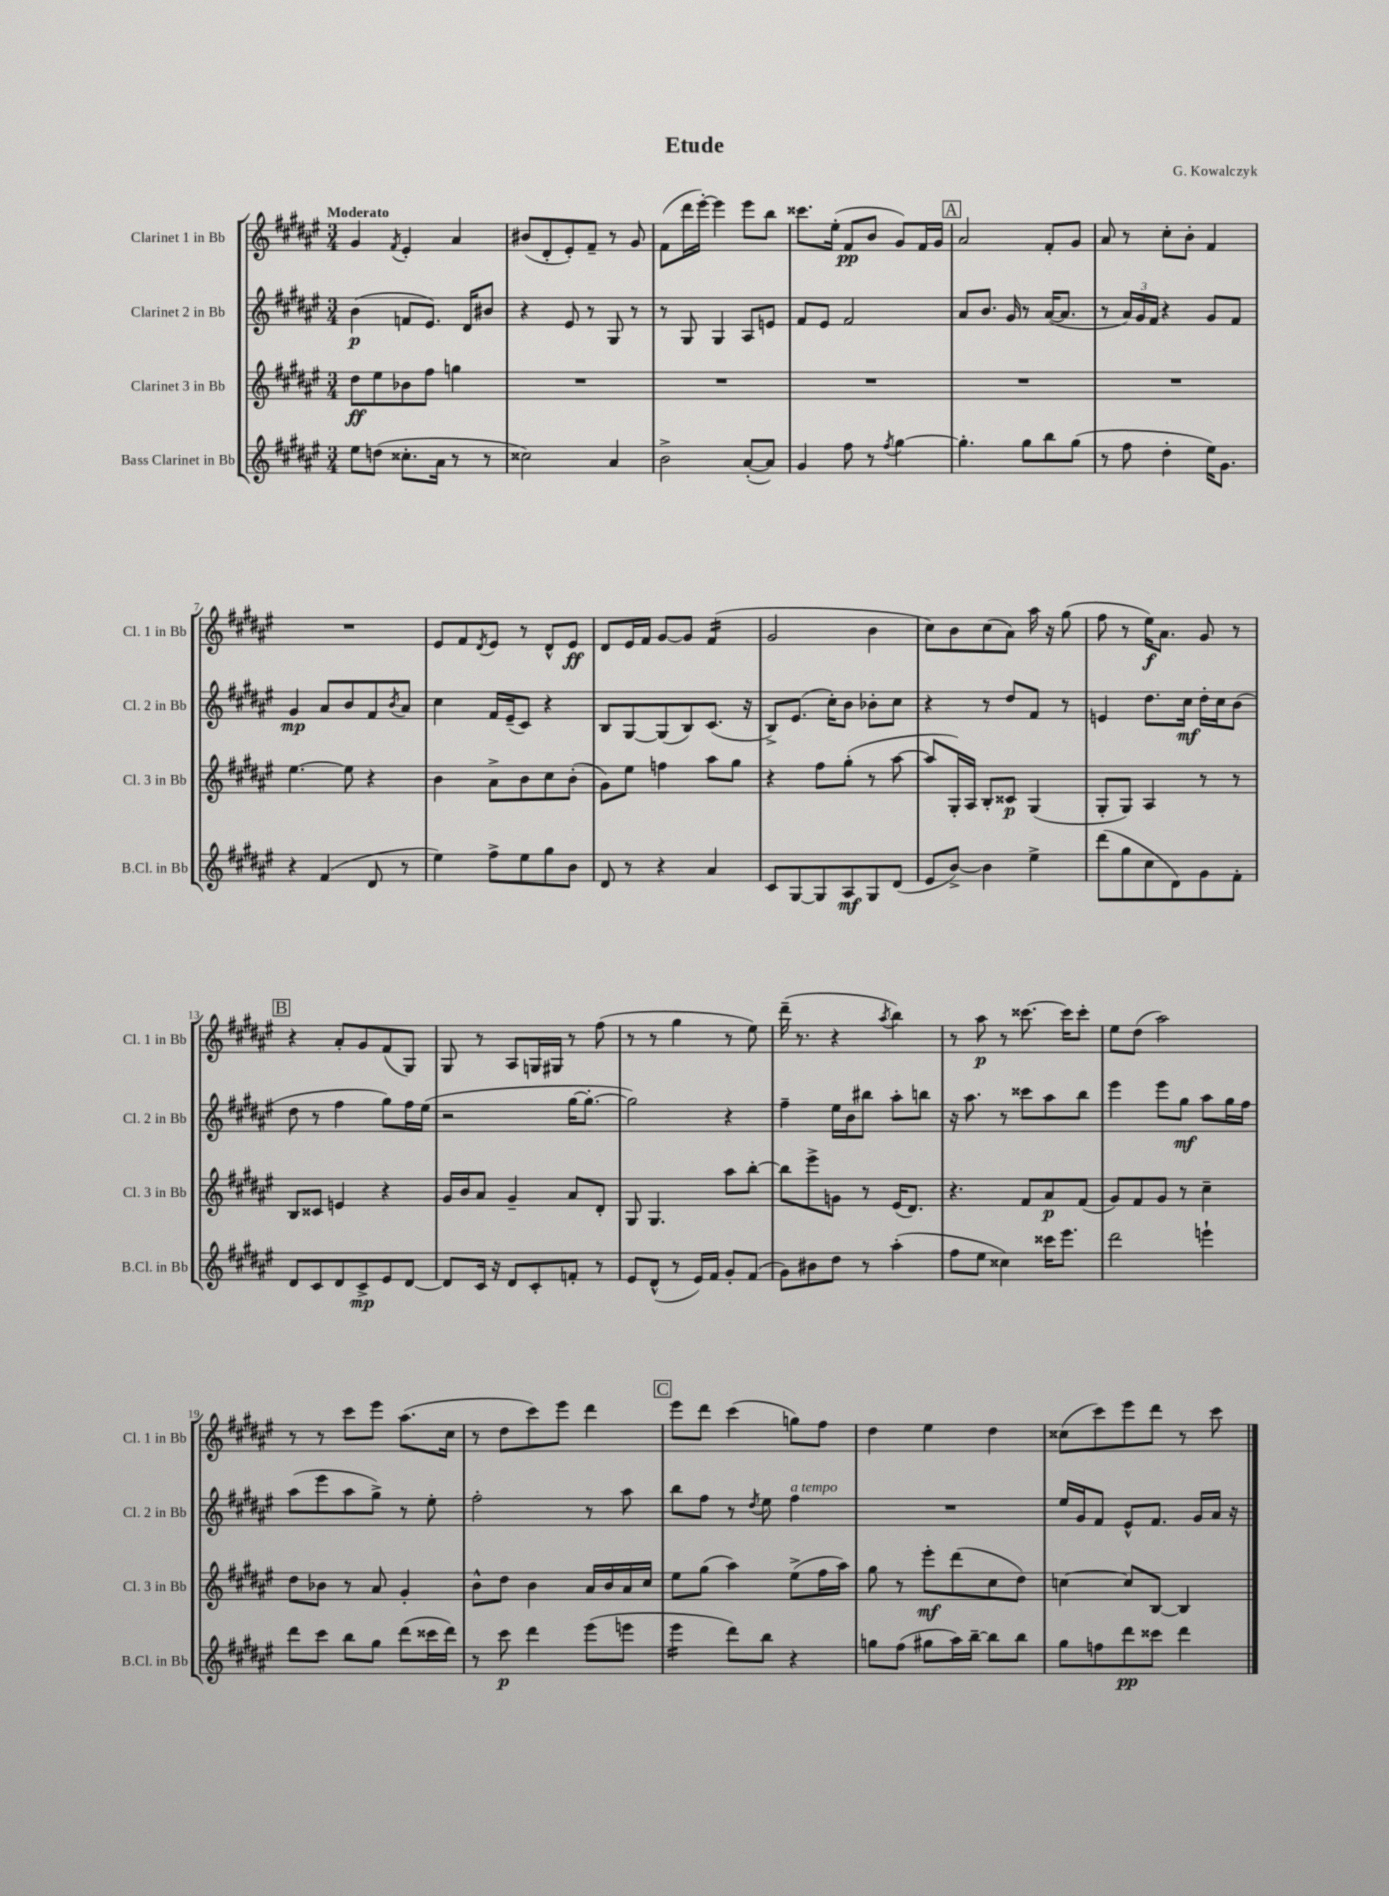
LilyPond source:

\header { title = "Etude" composer = "G. Kowalczyk" }
<<
\new StaffGroup <<
\new Staff = "s0" \with { instrumentName = "Clarinet 1 in Bb" shortInstrumentName = "Cl. 1 in Bb" } {
    \clef treble \key fis \major \numericTimeSignature \time 3/4 \tempo "Moderato"
    gis'4 \acciaccatura { fis'8 } eis'4-. ais'4 |
    bis'8( dis'8-. eis'8-.) fis'8-- r8 gis'8 |
    fis'8( dis'''16 eis'''16~-.) eis'''4 eis'''8 b''8 |
    cisis'''8. eis''16-.( fis'8\pp b'8 gis'8) fis'16 gis'16 |
    \mark \markup { \box "A" } ais'2 fis'8-. gis'8 |
    ais'8 r8 cis''8-. b'8-. fis'4 |
    R2. |
    eis'8 fis'8 \acciaccatura { dis'8 } eis'8 r8 dis'8-^ eis'8\ff |
    dis'8 eis'16 fis'16 gis'8~ gis'8 fis'4:16( |
    gis'2 b'4 |
    cis''8) b'8 cis''8( ais'8) ais''16 r16 gis''8( |
    fis''8 r8 eis''16\f) ais'8. gis'8 r8 |
    \mark \markup { \box "B" } r4 ais'8-. gis'8 fis'8( gis8) |
    gis8 r8 ais8 g16 gis16 r8 fis''8( |
    r8 r8 gis''4 r8 eis''8) |
    dis'''16--( r8. r4 \acciaccatura { ais''8 } b''4) |
    r8 ais''8\p r8 cisis'''8.~ cisis'''16 cisis'''8-. |
    eis''8 dis''8( ais''2) |
    r8 r8 cis'''8 eis'''8 ais''8.( cis''16 |
    r8 dis''8 cis'''8) eis'''8 dis'''4 |
    \mark \markup { \box "C" } eis'''8 dis'''8 cis'''4( g''8) fis''8 |
    dis''4 eis''4 dis''4 |
    cisis''8( cis'''8) eis'''8 dis'''8 r8 cis'''8 \bar "|." |
}
\new Staff = "s1" \with { instrumentName = "Clarinet 2 in Bb" shortInstrumentName = "Cl. 2 in Bb" } {
    \clef treble \key fis \major \numericTimeSignature \time 3/4
    b'4\p( f'8 eis'8.) dis'16 bis'8 |
    r4 eis'8 r8 gis8 r8 |
    r8 gis8 gis4 ais8 e'8 |
    fis'8 eis'8 fis'2 |
    \mark \markup { \box "A" } ais'8 b'8. gis'16 r8 ais'16~( ais'8. |
    r8 \tuplet 3/2 { ais'16) gis'16 fis'16 } r4 gis'8 fis'8 |
    gis'4\mp ais'8 b'8 fis'8 \acciaccatura { b'8 } ais'8 |
    cis''4 fis'16 eis'16--( cis'8) r4 |
    b8 gis8~ gis8( b8) cis'8.( r16 |
    b8->) eis'8.( cis''16-.) b'8 bes'8-. cis''8 |
    r4 r8 dis''8 fis'8 r8 |
    e'4 dis''8. cis''16\mf dis''16-. cis''16 b'8( |
    \mark \markup { \box "B" } dis''8 r8 fis''4 gis''8) fis''16 eis''16( |
    r2 gis''16~ gis''8.~-. |
    gis''2) r4 |
    fis''4-- eis''16 b'16 bis''8 ais''8-. b''8 |
    r16 ais''8. r8 cisis'''8 ais''8 b''8 |
    eis'''4 eis'''8 gis''8\mf ais''8 gis''16 fis''16 |
    ais''8( eis'''8 ais''8 gis''8->) r8 eis''8-. |
    fis''2-. r8 ais''8 |
    \mark \markup { \box "C" } b''8 fis''8 r8 \acciaccatura { dis''8 } eis''8 fis''4^\markup { \italic "a tempo" } |
    R2. |
    eis''16 gis'16 fis'8 eis'8-^ fis'8. gis'16 ais'16 r16 \bar "|." |
}
\new Staff = "s2" \with { instrumentName = "Clarinet 3 in Bb" shortInstrumentName = "Cl. 3 in Bb" } {
    \clef treble \key fis \major \numericTimeSignature \time 3/4
    dis''8\ff eis''8 bes'8 fis''8 g''4 |
    R2. |
    R2. |
    R2. |
    \mark \markup { \box "A" } R2. |
    R2. |
    eis''4.~ eis''8 r4 |
    b'4 ais'8-> b'8 cis''8 b'8-.( |
    gis'8) eis''8 f''4 ais''8 gis''8 |
    r4 fis''8 gis''8-.( r8 ais''8~ |
    ais''8 gis16-.) ais16 b8-. cisis'8\p gis4( |
    gis8-. gis8) ais4 r8 r8 |
    \mark \markup { \box "B" } b8 cisis'8 e'4 r4 |
    gis'16 b'16 ais'8 gis'4-- ais'8 dis'8-. |
    gis8 gis4. ais''8 b''8~-. |
    b''8 eis'''8-> g'8 r8 eis'16( dis'8.) |
    r4. fis'8 ais'8\p fis'8( |
    gis'8) fis'8 gis'8 r8 cis''4-- |
    dis''8 bes'8 r8 ais'8 gis'4-. |
    b'8-^ dis''8 b'4 ais'16 b'16 ais'16 cis''16 |
    \mark \markup { \box "C" } eis''8 gis''8( ais''4) eis''8->( fis''16 ais''16) |
    gis''8 r8 eis'''8-.\mf dis'''8( cis''8 dis''8) |
    c''4~ c''8 b8~ b4 \bar "|." |
}
\new Staff = "s3" \with { instrumentName = "Bass Clarinet in Bb" shortInstrumentName = "B.Cl. in Bb" } {
    \clef treble \key fis \major \numericTimeSignature \time 3/4
    eis''8 d''8( cisis''8.-. ais'16 r8 r8 |
    cisis''2) ais'4 |
    b'2-> ais'8~-.( ais'8) |
    gis'4 fis''8 r8 \acciaccatura { fis''8 } gis''4~ |
    \mark \markup { \box "A" } gis''4.-. gis''8 b''8 gis''8( |
    r8 fis''8 dis''4-. eis''16) gis'8. |
    r4 fis'4( dis'8 r8 |
    eis''4) fis''8-> eis''8 gis''8 b'8 |
    dis'8 r8 r4 ais'4 |
    cis'8 gis8~ gis8 ais8\mf gis8 dis'8( |
    eis'8 b'8~->) b'4 eis''4-> |
    dis'''8( gis''8 cis''8 dis'8) gis'8 fis'8-. |
    \mark \markup { \box "B" } dis'8 cis'8 dis'8 cis'8->\mp eis'8 dis'8~ |
    dis'8 cis'16 r16 dis'8 cis'8-. f'8-. r8 |
    eis'8 dis'8-^( r8 eis'16) fis'16 gis'8-. fis'8( |
    gis'8) bis'8 dis''8 r8 ais''4-.( |
    fis''8 eis''8 cisis''4) cisis'''16 eis'''8. |
    dis'''2 e'''4-! |
    dis'''8 cis'''8 b''8 gis''8 dis'''8( cisis'''16 dis'''16) |
    r8 cis'''8\p dis'''4 eis'''8( e'''8 |
    \mark \markup { \box "C" } eis'''4:16 dis'''8) b''8 r4 |
    g''8 fis''8( gis''8 ais''16) b''16~-- b''8 b''8 |
    gis''8 f''8 dis'''8\pp cisis'''8 dis'''4 \bar "|." |
}
>>
>>
